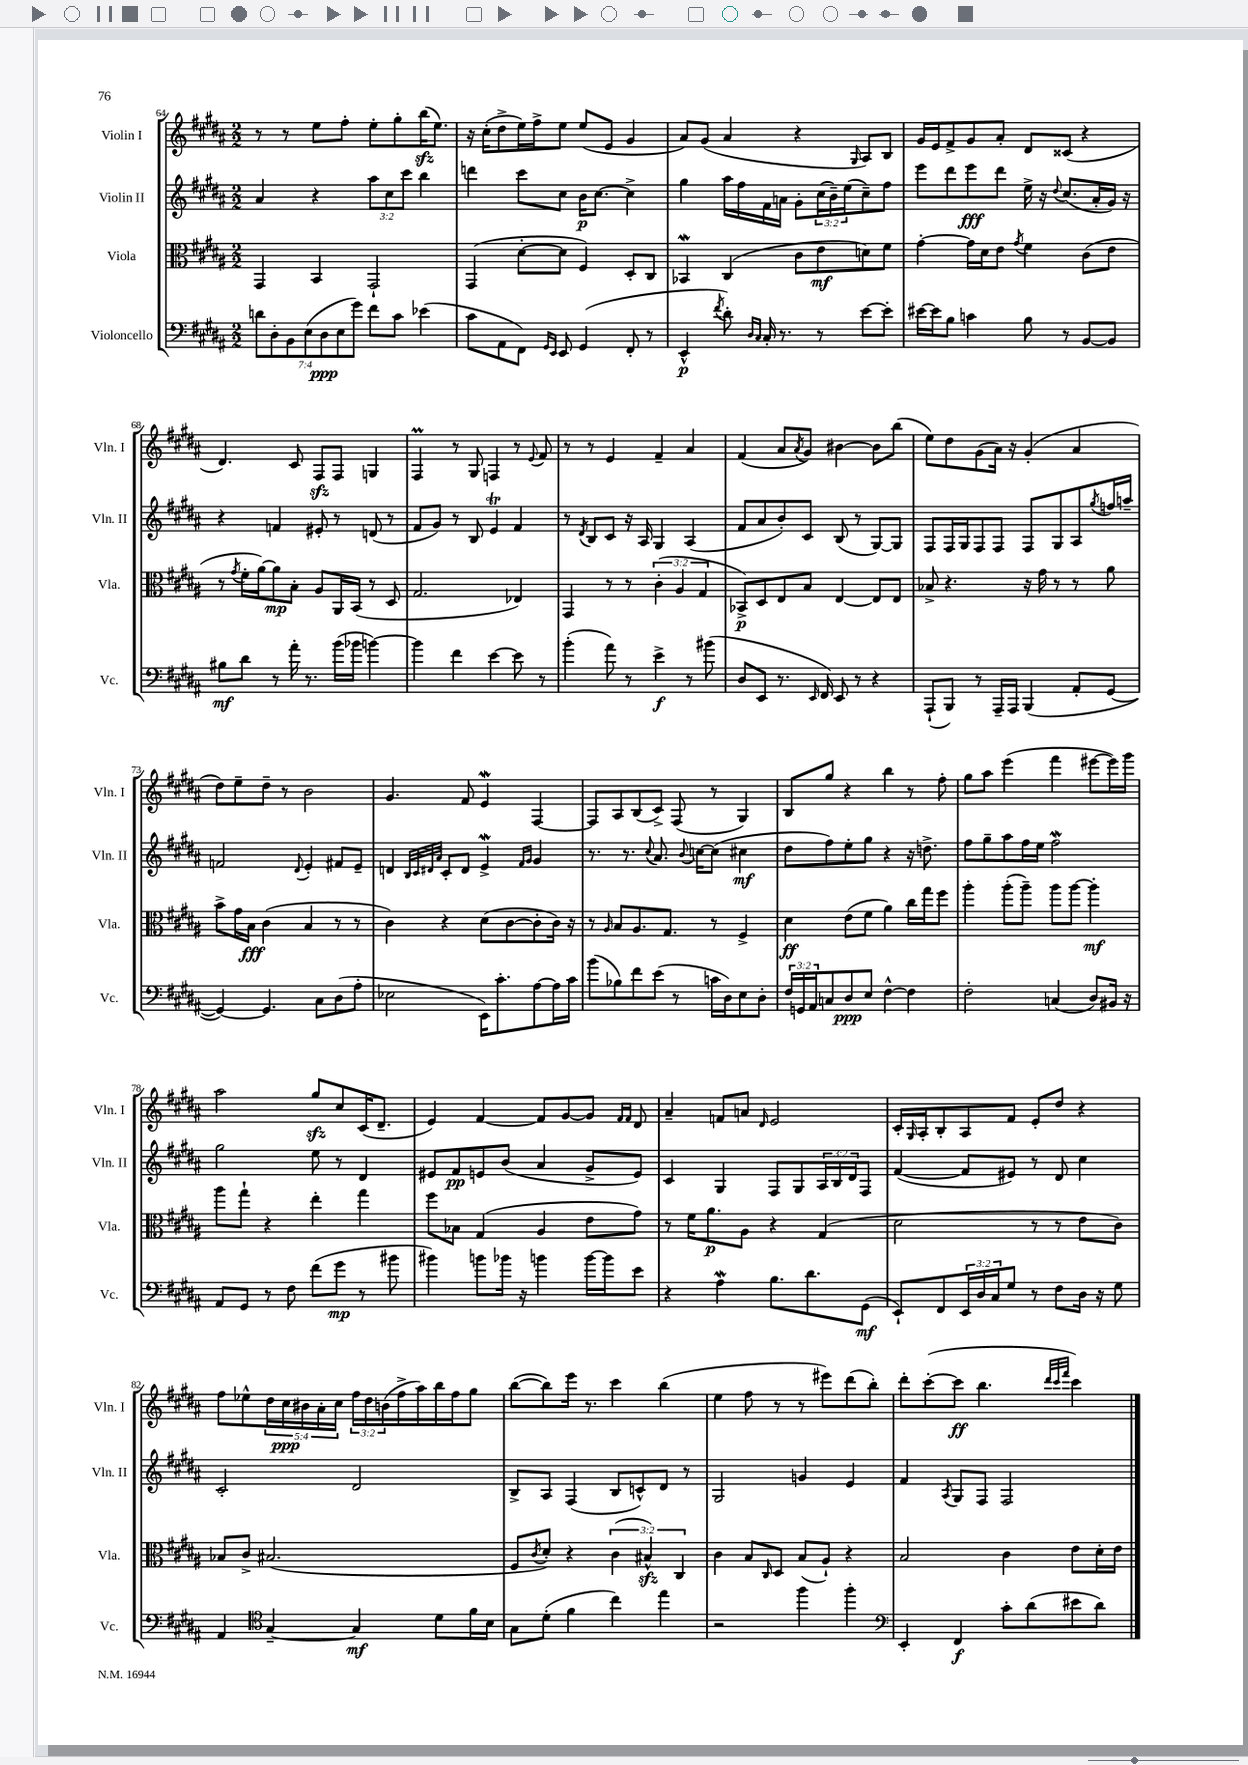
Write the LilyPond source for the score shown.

<<
\new StaffGroup <<
\new Staff = "s0" \with { instrumentName = "Violin I" shortInstrumentName = "Vln. I" } {
    \clef treble \key b \major \numericTimeSignature \time 2/2 \override Staff.TupletNumber.text = #tuplet-number::calc-fraction-text
    r8 r8 e''8 fis''8-. e''8-. gis''8-. b''16\sfz( e''8.) |
    r16 cis''16-.( dis''8-> e''16) fis''16-> e''8 e''8( e'8 gis'4 |
    ais'8) gis'8( ais'4 r4 \grace { gis16 } ais8) b8 |
    gis'16 e'16 fis'8-> gis'8 ais'8-. dis'8 cisis'8( r4 |
    dis'4.) cis'8 fis8\sfz fis8 g4 |
    fis4\prall r8 gis8 f4 r8 \appoggiatura { e'8 } fis'8 |
    r8 r8 e'4 fis'4-- ais'4 |
    fis'4( ais'8 \acciaccatura { ais'8 } gis'8) bis'4~ bis'8 b''8( |
    e''8) dis''8 gis'8( ais'16) r16 gis'4-.( ais'4 |
    dis''8) e''8-- dis''8-- r8 b'2 |
    gis'4. fis'8 e'4\mordent fis4~ |
    fis8 ais8 b8( cis'8->) fis8( r8 gis4) |
    b8 gis''8 r4 b''4 r8 fis''8-. |
    gis''8 ais''8 e'''4( fis'''4 eis'''8~ eis'''16) gis'''16 |
    ais''2 gis''8\sfz cis''8 cis'16( dis'8.-- |
    e'4) fis'4~ fis'8 gis'8~ gis'8 \grace { fis'16 fis'16 } dis'8 |
    ais'4-- f'8 a'8 \grace { dis'16 } e'2 |
    cis'16-. \grace { gis16 } ais16-. b8-. ais8 fis'8 e'8-. dis''8 r4 |
    fis''8 ees''8-^ \tuplet 5/4 { dis''16 cis''16\ppp bis'16 ais'16-. cis''16 } \tuplet 3/2 { fis''16 dis''16 b'16( } fis''16-> ais''16) b''16 fis''16 gis''8 |
    b''8~( b''8) e'''16 r8. cis'''4 b''4( |
    e''4 fis''8 r8 r8 eis'''8) dis'''8( b''8-.) |
    dis'''8-. cis'''8~-.( cis'''8\ff b''4. \grace { dis'''32 cis'''32 fis'''32 } cis'''4) \bar "|." |
}
\new Staff = "s1" \with { instrumentName = "Violin II" shortInstrumentName = "Vln. II" } {
    \clef treble \key b \major \numericTimeSignature \time 2/2 \override Staff.TupletNumber.text = #tuplet-number::calc-fraction-text
    ais'4 r4 \tuplet 3/2 { ais''8 cis''8 cis'''8 } b''4 |
    d'''4 cis'''8 cis''8 b'16\p cis''8.~ cis''4-> |
    gis''4 ais''16 fis''16 fis'16 a'16 gis'8-. \tuplet 3/2 { cis''16( b'16--) e''16( } cis''8--) fis''8 |
    e'''8 dis'''8 e'''8\fff dis'''8 e''16-> r16 \appoggiatura { dis''8 } cis''8.( ais'16-. gis'16) r16 |
    r4 f'4 eis'8-. r8 d'8( r8 |
    fis'8 gis'8) r8 b8 e'4\trill fis'4 |
    r8 \acciaccatura { dis'8 } b8 cis'8 r16 ais16 gis4 ais4( |
    fis'8 ais'8 b'8-.) cis'8 b8( r8 gis8~) gis8 |
    fis8 fis16 gis16 fis8 fis8 fis8 gis8 ais8 \acciaccatura { gis''8 } f''16 a''16-- |
    f'2 \appoggiatura { dis'8 } e'4-. fis'8 e'8-- |
    d'4 \grace { b32 cis'32 dis'32 ais'32 } cis'8-. dis'8 e'4->\mordent \grace { fis'16 gis'16 } gis'4 |
    r8. r8. \appoggiatura { cis''8 } ais'8. \appoggiatura { b'8 } c''16~ c''8( cis''4\mf |
    dis''8 fis''8) e''8-. gis''8 r4 r16 d''8.-> |
    fis''8 gis''8-- ais''8 fis''16 e''16 fis''2\mordent |
    gis''2 e''8 r8 dis'4 |
    eis'8 fis'8\pp e'8 b'8( ais'4 gis'8-> e'8) |
    cis'4 gis4 fis8 gis8 \tuplet 3/2 { ais16 b16 dis'16 } fis8 |
    fis'4~( fis'8 eis'8) r8 dis'8 cis''4 |
    cis'2-. dis'2 |
    b8-> ais8 fis4( b8 c'8-^) dis'8 r8 |
    gis2 g'4 e'4 |
    fis'4 \acciaccatura { ais8 } gis8 fis8 fis2 \bar "|." |
}
\new Staff = "s2" \with { instrumentName = "Viola" shortInstrumentName = "Vla." } {
    \clef alto \key b \major \numericTimeSignature \time 2/2 \override Staff.TupletNumber.text = #tuplet-number::calc-fraction-text
    gis,4 b,4 gis,2-! |
    gis,4( dis'8~-. dis'8 fis4) dis8-. cis8 |
    bes,4\mordent cis4( cis'8 e'8\mf d'8) fis'8 |
    gis'4~-. gis'16 dis'16 e'8 \acciaccatura { gis'8 } fis'4 cis'8( e'8 |
    r8 \acciaccatura { gis'8 } fis'16-. ais'16~) ais'8\mp b8-. ais8 ais,16 b,16( r8 dis8 |
    gis2. ees4) |
    gis,4 r8 r8 \tuplet 3/2 { cis'4-.( ais4 gis4 } |
    bes,8->\p) dis8 e8 b8 e4~ e8 e8 |
    bes8-> r4. r16 gis'16 r8 r8 ais'8 |
    b'8-> gis'16 b16\fff cis'4( b4 r8 r8 |
    cis'4) r4 dis'8( cis'8~ cis'8-. cis'16) r16 |
    r8 \grace { ais16 } b8 ais8. gis8. r8 fis4-> |
    dis'4\ff e'8( fis'8 ais'4) cis''16 gis''16 fis''8 |
    ais''4-. ais''8-.( ais''8--) ais''8 ais''8~ ais''4-.\mf |
    ais''8 gis''8-! r4 e''4-. gis''4 |
    fis''8 bes8 gis4( ais4 e'8 gis'8) |
    r8 fis'16 ais'8.\p ais8 r4 gis4( |
    dis'2 r8 r8 e'8 cis'8) |
    bes8 cis'8-> bis2.( |
    fis8 \acciaccatura { cis'8 } dis'8-.) r4 \tuplet 3/2 { cis'4( bis4-^\sfz) cis4 } |
    cis'4 b8 \grace { cis16 } dis8 b8( ais8-!) r4 |
    b2 cis'4 e'8 dis'16-. e'16 \bar "|." |
}
\new Staff = "s3" \with { instrumentName = "Violoncello" shortInstrumentName = "Vc." } {
    \clef bass \key b \major \numericTimeSignature \time 2/2 \override Staff.TupletNumber.text = #tuplet-number::calc-fraction-text
    \tuplet 7/4 { d'8 dis8-. b,8 e8( dis8\ppp e8 gis'8) } fis'8 cis'8 ees'4( |
    cis'8 ais,8 fis,8) \grace { gis,16 e,16 } e,8 gis,4( fis,8-. r8 |
    e,4-^\p \acciaccatura { fis'8 } dis'8-.) \grace { dis16 cis16 } cis16-. r8. r8 e'8~ e'8-. |
    eis'16~ eis'16 b8 c'4 b8 r8 b,8~ b,8 |
    bis8\mf dis'8 r8 ais'16-. r8. b'16( bes'16 b'4~) |
    b'4 fis'4 e'4~ e'8 r8 |
    b'4-.( ais'8) r8 e'4->\f r8 bis'8( |
    dis8 e,8 r8. \grace { e,16 } fis,16) e,8 r8 r4 |
    ais,,8-!( b,,8) r8 ais,,16-- ais,,16 b,,4( ais,8-. gis,8~ |
    gis,4~) gis,4. cis8 dis8( ais8-. |
    ees2 e,16) cis'8.-. ais8~ ais16 cis'16 |
    b'8( bes8) fis'8 e'8( r8 c'16 dis16) e8 dis8-. |
    \tuplet 3/2 { fis16 g,16 ais,16 } c8 dis8\ppp e8 fis4~-^ fis4 |
    fis2-. c4( dis8) bis,16 r16 |
    ais,8 gis,8 r8 fis8 fis'8( gis'8\mp r8 bis'8 |
    bis'4) b'8 bes'16 r16 b'4 b'16~ b'16 e'8 |
    r4 ais4\mordent b8. dis'8. gis,8\mf( |
    e,8-!) fis,8 \tuplet 3/2 { e,16 dis16 cis16 } gis8 r8 fis8 dis16 r16 gis8 |
    ais,4 \clef tenor gis4~-- gis4\mf dis'8 fis'16 b16 |
    gis8 dis'8-.( fis'4 cis''4) e''4 |
    r2 fis''4 fis''4-. |
    \clef bass e,4-. fis,4\f cis'8-. dis'8( eis'8 dis'8) \bar "|." |
}
>>
>>
\layout { \context { \Score currentBarNumber = #64 } }
